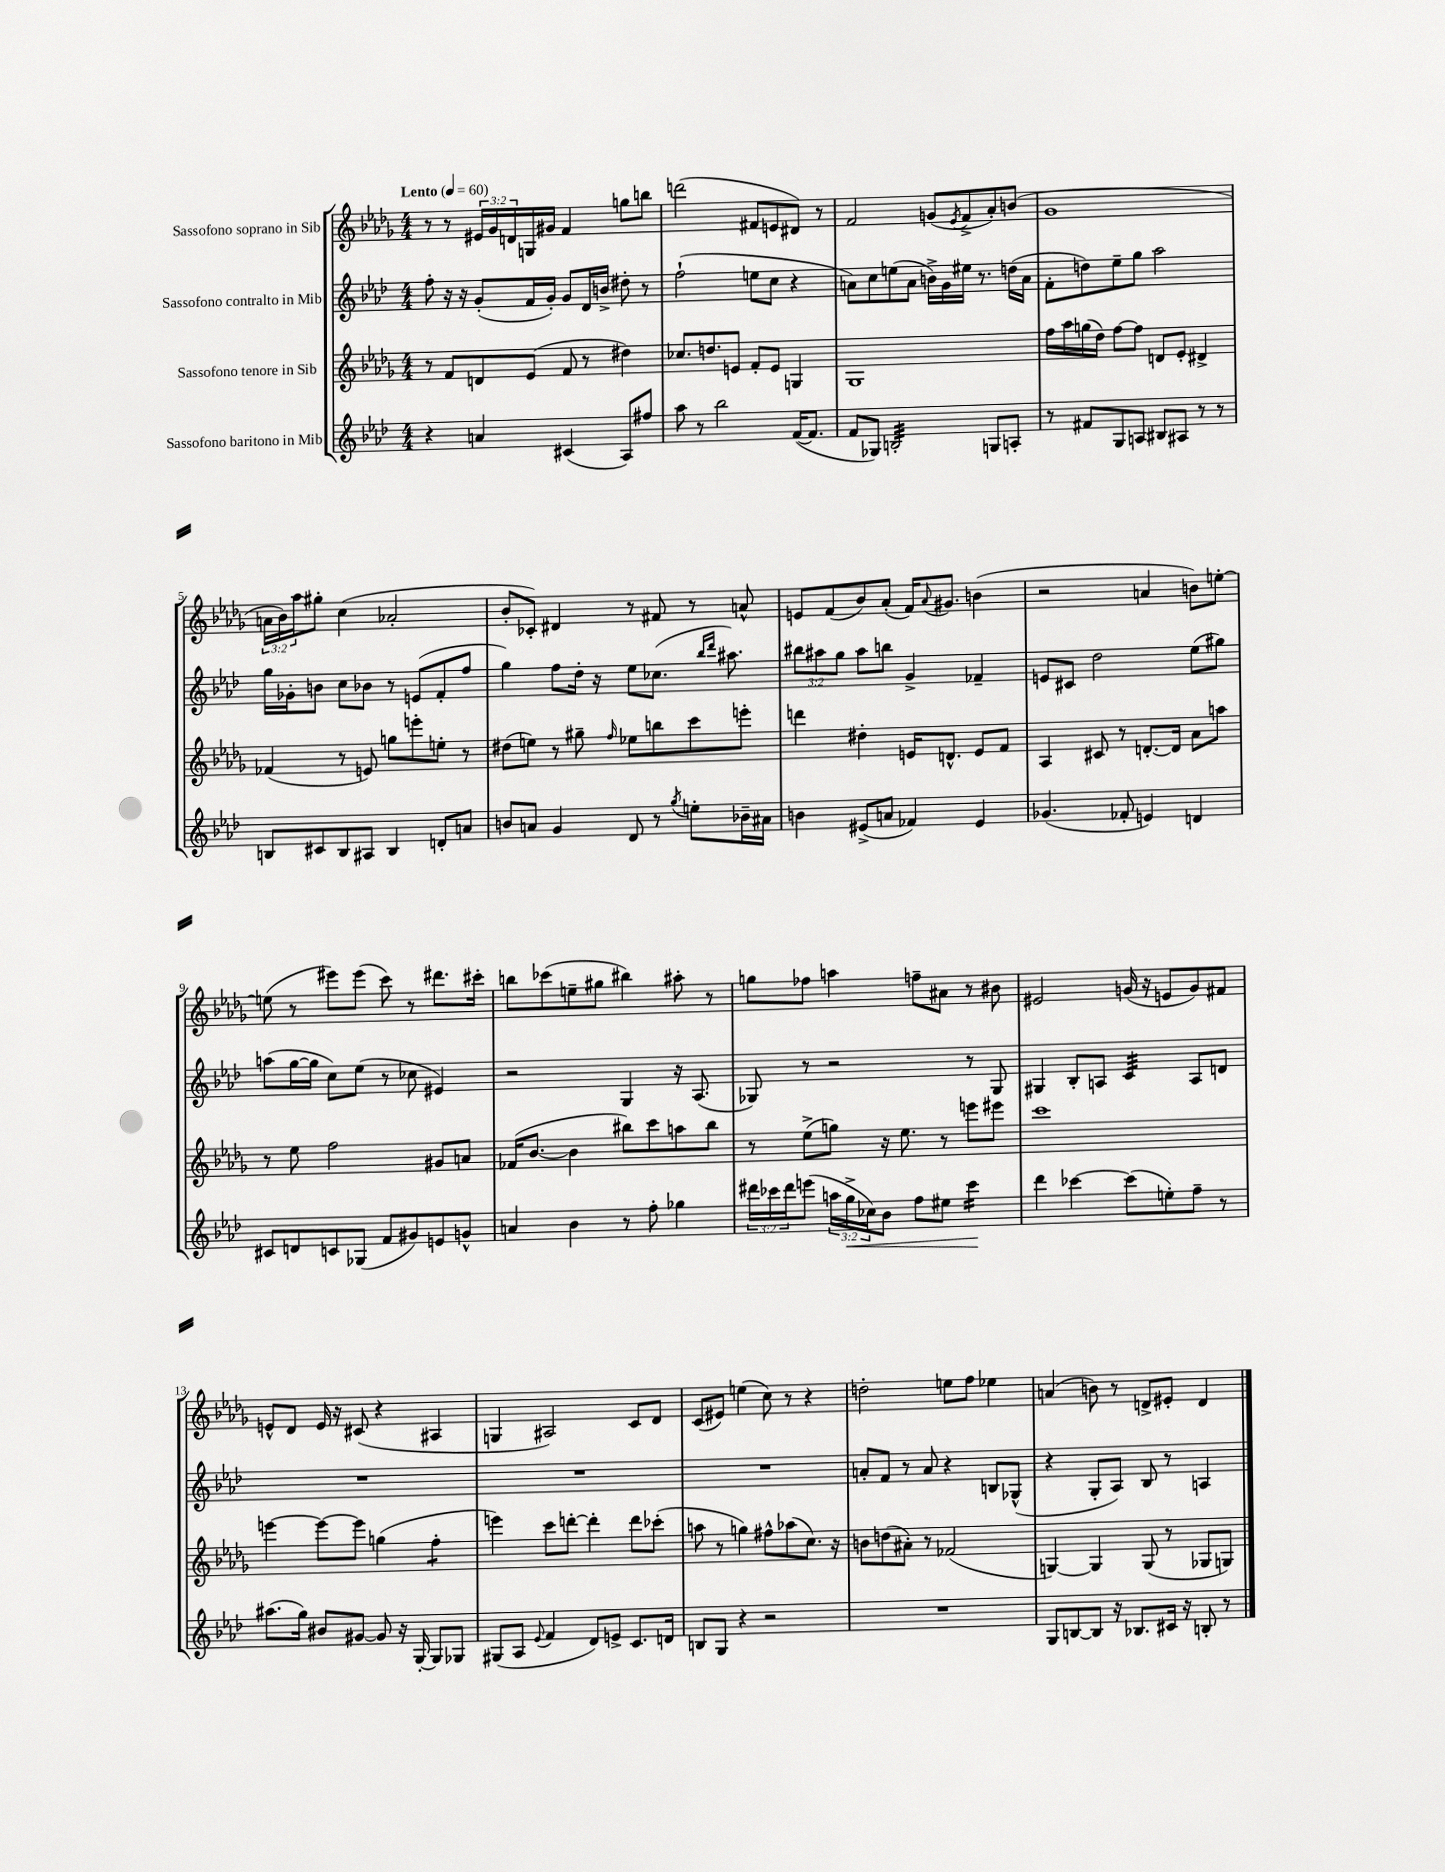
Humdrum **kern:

**kern	**kern	**kern	**kern
*staff4	*staff3	*staff2	*staff1
*clefG2	*clefG2	*clefG2	*clefG2
*k[b-e-a-d-]	*k[b-e-a-d-g-]	*k[b-e-a-d-]	*k[b-e-a-d-g-]
*M4/4	*M4/4	*M4/4	*M4/4
*MM60	*MM60	*MM60	*MM60
4r	8r	8ff'	8r
.	8f	16r	8r
.	.	16r	.
4a	8d	(8g'	24e#
.	.	.	24g-
.	.	.	24d
.	(8e-	16f	16G
.	.	16g')	16g#
(4c#	8f	8g	4f
.	8r	16d-	.
.	.	16b^	.
8A-)	4dd#)	8dd#'	8gg
8ff#	.	8r	8bb
=	=	=	=
8aa-	8.cc-	(2ff`	(2ddd
8r	.	.	.
.	8.dd	.	.
2bb-	.	.	.
.	8e	.	.
.	8f'	8ee	8f#
.	8e	8cc	8e
([16f	4G	4r	8d#)
8.f]	.	.	.
.	.	.	8r
=	=	=	=
8f	1G-	8a)	2f
8G-)	.	8cc	.
2B'	.	(8ee	.
.	.	8a	.
.	.	16b^)	(8g
.	.	16g	.
.	.	.	8qe-
.	.	16ee#	8f^
.	.	8.r	.
8G	.	.	8a-')
8A'	.	(16dd	(8b
.	.	16a	.
=	=	=	=
8r	16ff	8f'	1g-
.	16aa-	.	.
8f#	(16gg	8dd)	.
.	16dd-)	.	.
8G	[8ff	8ee-~	.
8A	8ff]	8gg	.
8B#	8d	2aa-	.
8A#	8e-'	.	.
8r	4d#^	.	.
8r	.	.	.
=	=	=	=
8B	(4f-	16gg	24a
.	.	.	24b-)
.	.	16g-'	.
.	.	.	24aa-
8c#	.	8b	8gg#'
8B	8r	8cc	(4cc
8A#	8e)	8b-	.
4B	8gg	8r	2a-'
.	8eee'	(8e	.
8d'	8ee'	8f'	.
8a	8r	8ff	.
=	=	=	=
8b	(8dd#	4gg)	8b-'
8a	8ee)	.	8c-')
4g	8r	8ff	4d#
.	8gg#~	16dd-'	.
.	.	16r	.
.	16qqff	.	.
8d-	8ee-	8ee-	8r
8r	8bb	(8.cc-	8f#
8qgg	.	.	.
8ee'	8ccc	.	8r
.	.	16qqbb-	.
.	.	16qqddd-	.
.	.	8.aa#)	.
16b-~	8eee'	.	8a^^
16a#	.	.	.
=	=	=	=
4b	4ddd	12bb#	8e
.	.	12aa#	.
.	.	.	(8f
.	.	12gg	.
(8e#^	4dd#'	8aa#	8b-)
8a	.	8bb	(8a-'
4f-)	16e	4g^	16f)
.	.	.	8qqa-
.	8.d^^	.	8.g#
4e#	8e	4f-~	(4b
.	8f	.	.
=	=	=	=
(4.g-	4A-	8e	2r
.	.	8c#	.
.	8c#	2dd-	.
8f-'	8r	.	.
4e)	[8.d'	.	4a
.	16d]	.	.
4d	8a-	(8ee-	8b)
.	8aa	8gg#)	[8ee'
=	=	=	=
8c#	8r	(8aa	(8ee]
8d	8ee-	[16gg	8r
.	.	16gg]	.
8c	2ff	8cc)	8eee#)
(8G-	.	(8ee-	(8eee#
8f	.	8r	8ccc)
8g#)	.	8cc-	8r
8e	8g#	4e#)	8.ddd#
8g^^	8a	.	.
.	.	.	16ccc#'
=	=	=	=
4a	(16f-	2r	8bb
.	[8.b-	.	.
.	.	.	(8ccc-
4b-	4b-]	.	8ee~
.	.	.	8gg#
8r	8bb#)	4G	4bb#)
8ff'	8ccc	.	.
4gg-	8aa	16r	8aa#'
.	.	(8.A-	.
.	8bb#	.	8r
=	=	=	=
24ddd#	8r	8G-)	8gg
24ccc-	.	.	.
24ddd#	.	.	.
(8eee	(8ee-^	8r	8ff-
24aa	8gg)	2r	4aa
24gg^	.	.	.
24cc-)	.	.	.
8b-	16r	.	.
.	8.ee-	.	.
8ff	.	.	8ff~
8ee#	8r	.	8a#
4ccc-	8eee	8r	8r
.	8eee#	8G-	8b#
=	=	=	=
4ddd-	1ccc	4G#	2e#
[4ccc-	.	8B-'	.
.	.	8A	.
(8ccc-]	.	4c	(16g
.	.	.	16r
8ee')	.	.	8e
8ff~	.	8A	8g)
8r	.	8d	8f#
=	=	=	=
(8.aa#	[4eee	1r	8e^^
.	.	.	8d-
16gg)	.	.	.
8b#	8eee_	.	16e
.	.	.	16r
[8g#	8eee]	.	(8c#
8g#]	(4gg	.	4r
16r	.	.	.
[16G'	.	.	.
8G]	4ff'	.	4A#
8G-	.	.	.
=	=	=	=
(8G#	4eee)	1r	4G
8A-	.	.	.
8qqe-	.	.	.
4f	8ccc	.	2A#)
.	[8ddd'	.	.
8d-)	4ddd']	.	.
8e^	.	.	.
8.c	8ddd	.	8c
.	(8ccc-'	.	8d-
16d	.	.	.
=	=	=	=
8B	8aa	1r	(8c
8G	8r	.	8e#)
4r	4gg)	.	(4ee
2r	8ff#^^	.	8cc)
.	(8aa-	.	8r
.	8.cc)	.	4r
.	16r	.	.
=	=	=	=
1r	8b	8a'	2dd'
.	(8dd	8f	.
.	8a#')	8r	.
.	8r	8a	.
.	(2f-	4r	8ee
.	.	.	8ff
.	.	8B	4ee-
.	.	(8G-^^	.
=	=	=	=
8G	[4G)	4r	(4a
[8B	.	.	.
8B]	4G]	8G'	8b)
16r	.	8A-)	8r
8.B-	.	.	.
.	(8G	8B-	8d^
16c#	8r	8r	8e#'
16r	.	.	.
8B'	8G-	4A	4d
8r	8G)	.	.
==	==	==	==
*-	*-	*-	*-
